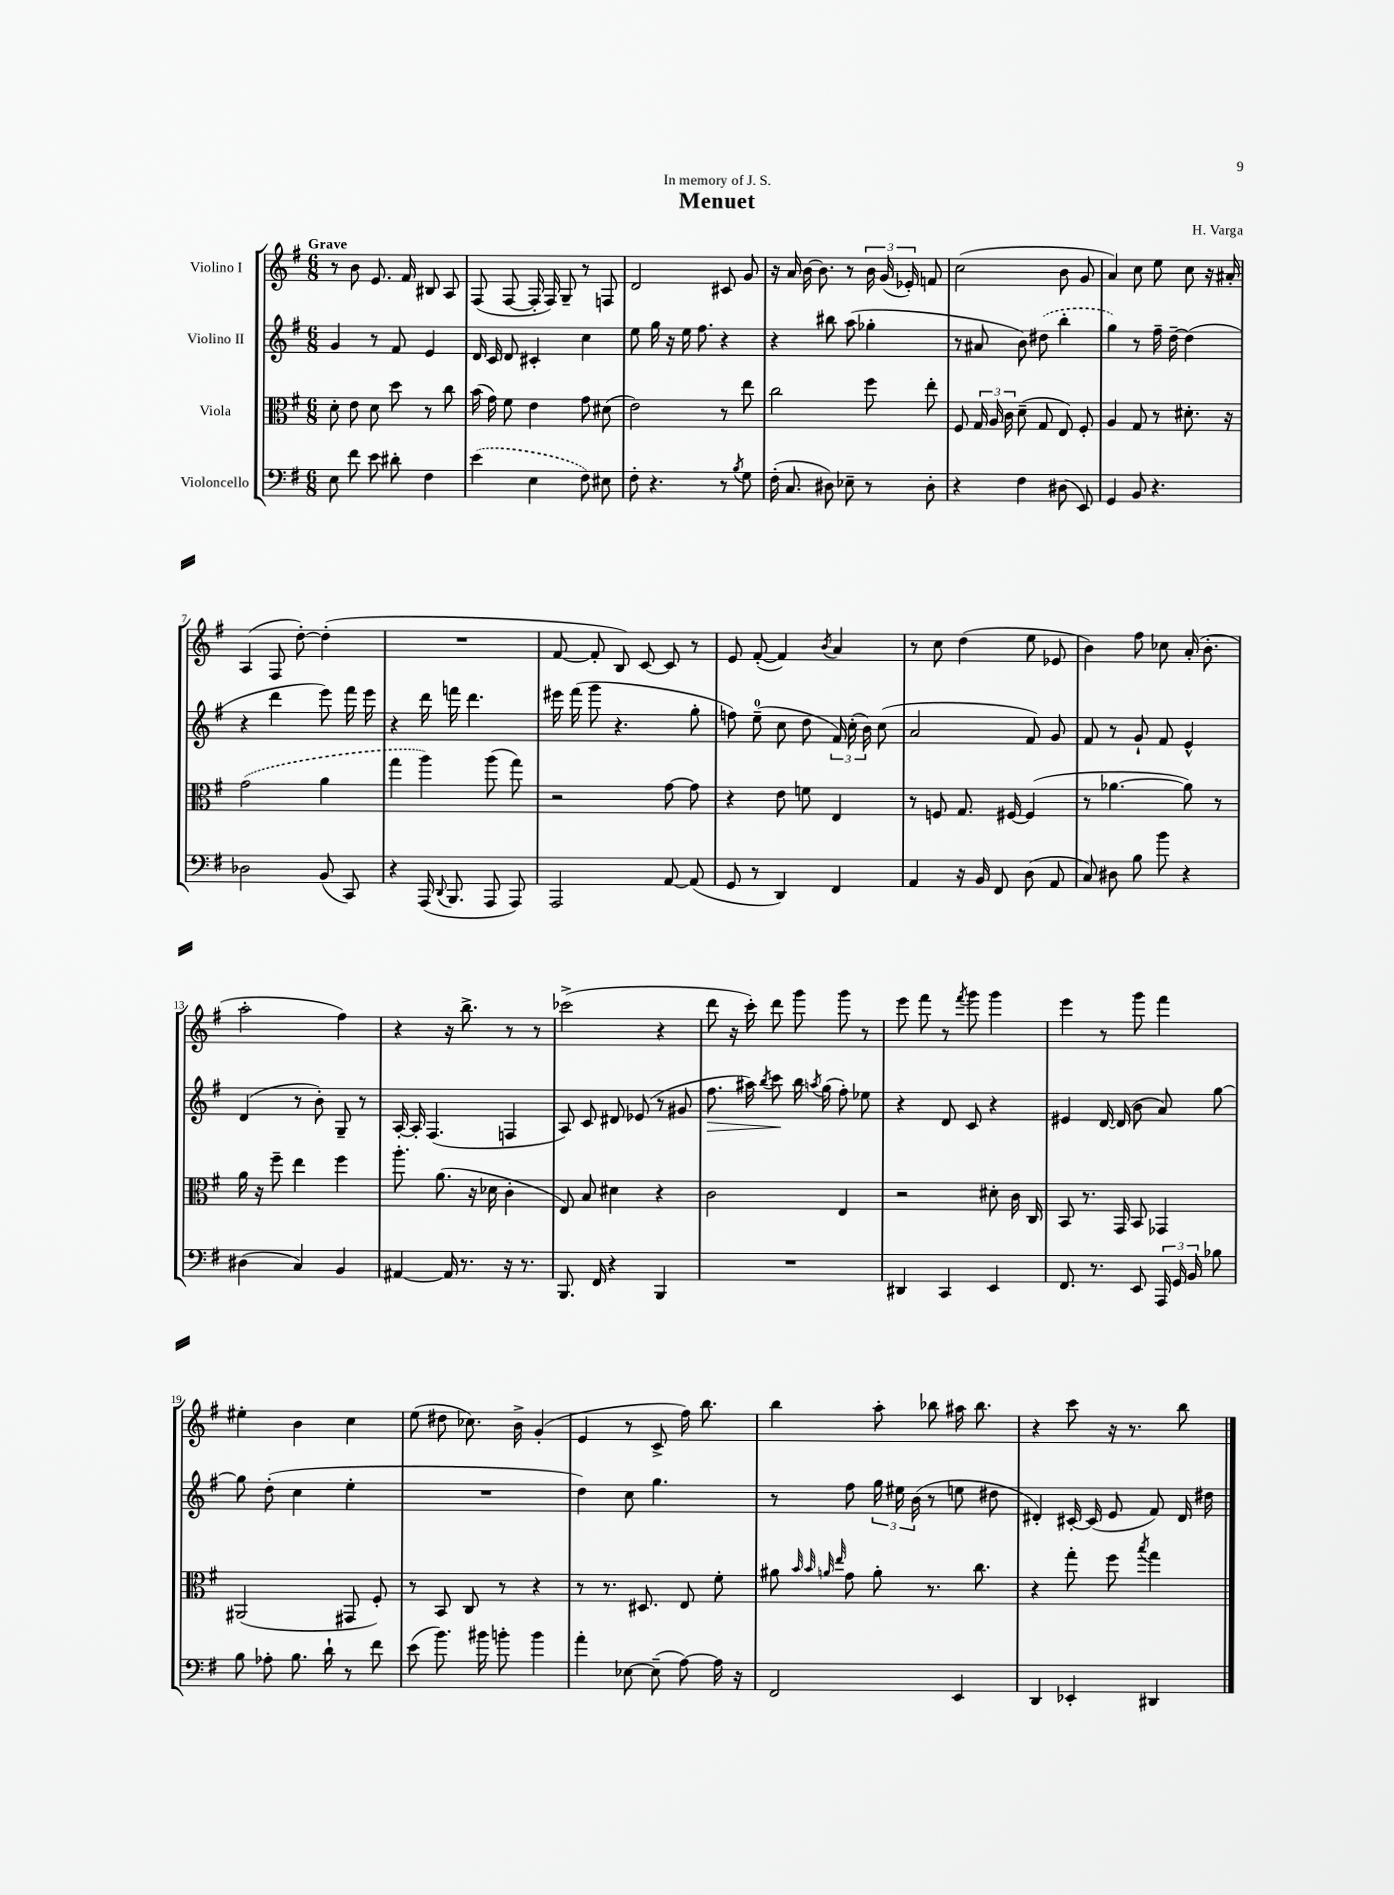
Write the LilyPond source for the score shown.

\header { title = "Menuet" composer = "H. Varga" dedication = "In memory of J. S." }
<<
\new StaffGroup <<
\new Staff = "s0" \with { instrumentName = "Violino I" } {
    \clef treble \key g \major \numericTimeSignature \time 6/8 \tempo "Grave"
    \autoBeamOff r8 b'8 e'8. fis'16 bis8 a8 |
    fis8( fis8~ fis16-. fis16) g8-- r8 f8 |
    d'2 cis'8 g'8 |
    r16 a'16 b'16~ b'8. r8 \tuplet 3/2 { b'16 g'16( ees'16-.) } f'8 |
    c''2( b'8 g'8 |
    a'4) c''8 e''8 c''8 r16 ais'16-. |
    a4( fis8 d''8~-.) d''4-.( |
    R2. |
    fis'8~ fis'8-. b8) c'8~ c'8 r8 |
    e'8 fis'8~-.( fis'4) \acciaccatura { b'8 } a'4 |
    r8 c''8 d''4( e''8 ees'8 |
    b'4) fis''8 ces''8 a'16-.( b'8.-. |
    a''2-. fis''4) |
    r4 r16 b''8.-> r8 r8 |
    ces'''2->( r4 |
    d'''8 r16 c'''16-.) d'''8 g'''8 g'''8 r8 |
    e'''8 fis'''8 r8 \acciaccatura { fis'''8 } g'''8 g'''4 |
    e'''4 r8 g'''8 fis'''4 |
    eis''4-. b'4 c''4 |
    e''8( dis''8 ces''8.) b'16-> g'4-.( |
    e'4 r8 c'8-> fis''16) b''8. |
    b''4 a''8-. bes''8 ais''16 bes''8. |
    r4 c'''8 r16 r8. b''8 \bar "|." |
}
\new Staff = "s1" \with { instrumentName = "Violino II" } {
    \clef treble \key g \major \numericTimeSignature \time 6/8
    \autoBeamOff g'4 r8 fis'8 e'4 |
    d'16 c'16 d'8 cis'4-. c''4 |
    e''8 g''16 r16 e''16 fis''8. r4 |
    r4 bis''8 a''8( ges''4-. |
    r8 ais'8 b'8) \once \slurDashed dis''8( b''4-. |
    g''4) r8 fis''16-- d''16~-- d''4( |
    r4 d'''4 e'''8) fis'''16 e'''16 |
    r4 d'''16 f'''16 d'''4. |
    eis'''16 fis'''16( g'''8 r4. g''8-. |
    f''8) e''8-0--( c''8 d''8 \tuplet 3/2 { fis'16) c''16-.( b'16) } c''8( |
    a'2 fis'8) g'8 |
    fis'8 r8 g'8-! fis'8 e'4-^ |
    d'4( r8 b'8-.) g8-- r8 |
    a16~-. a16-. fis4.( f4 |
    a8) c'8 dis'8 ees'8( r8 gis'8 |
    fis''8.\> ais''16) \acciaccatura { b''8 } c'''8\! b''16 \acciaccatura { a''8 } g''16( fis''8-.) ees''8 |
    r4 d'8 c'8 r4 |
    eis'4 d'16~ d'16( b'8 a'8) g''8~ |
    g''8 d''8-.( c''4 e''4-. |
    R2. |
    d''4) c''8 g''4. |
    r8 fis''8 \tuplet 3/2 { g''16 eis''16 b'16( } r8 e''8 dis''8 |
    dis'4-.) cis'16~-. cis'16( e'8 fis'8) dis'16 dis''16 \bar "|." |
}
\new Staff = "s2" \with { instrumentName = "Viola" } {
    \clef alto \key g \major \numericTimeSignature \time 6/8
    \autoBeamOff d'8-. e'8 d'8 d''8 r8 c''8 |
    b'16( g'16) fis'8 e'4 g'8 dis'8( |
    e'2) r8 e''8 |
    c''2 fis''8 e''8-. |
    fis8 \tuplet 3/2 { g16 a16 c'16 } d'8--( g8 e8) fis8-. |
    a4 g8 r8 dis'8.-. r16 |
    \once \slurDashed g'2( a'4 |
    g''4 a''4) a''8( g''8) |
    r2 g'8~ g'8 |
    r4 e'8 f'8 e4 |
    r8 f8 g8. fis16~ fis4( |
    r8 aes'4.~ aes'8) r8 |
    a'16 r16 fis''8-- e''4 fis''4 |
    a''8.-. a'8.( r16 des'16 c'4-. |
    e8) b8 dis'4 r4 |
    c'2 e4 |
    r2 dis'8-. c'16 c16 |
    b,8 r8. g,16 b,8 ges,4 |
    ais,2( gis,8 fis8-.) |
    r8 b,8 c8 r8 r4 |
    r8 r8. dis8. e8 fis'8-. |
    ais'8 \grace { b'32 b'32 a'32 e''32 } g'8 a'8-. r8. c''8. |
    r4 g''8-. fis''8 \acciaccatura { b''8 } g''4 \bar "|." |
}
\new Staff = "s3" \with { instrumentName = "Violoncello" } {
    \clef bass \key g \major \numericTimeSignature \time 6/8
    \autoBeamOff e8 fis'8 e'8 dis'8-. fis4 |
    \once \slurDashed e'4( e4 fis8) eis8 |
    fis8-. r4. r8 \acciaccatura { b8 } g8 |
    fis16-.( c8. dis8) ees8-- r8 dis8-. |
    r4 fis4 dis8( e,8) |
    g,4 b,8 r4. |
    des2 b,8( c,8) |
    r4 a,,16( \appoggiatura { d,8 } b,,8. a,,8 a,,8) |
    a,,2 a,8~ a,8( |
    g,8 r8 d,4) fis,4 |
    a,4 r16 b,16 fis,8 d8( a,8 |
    c8) dis8 b8 b'8 r4 |
    dis4( c4) b,4 |
    ais,4~ ais,16 r8. r16 r8. |
    b,,8. fis,16 r4 b,,4 |
    R2. |
    dis,4 c,4 e,4 |
    fis,8. r8. e,8 \tuplet 3/2 { a,,16 g,16 b,16 } bes8 |
    b8 aes8-. b8. d'16-! r8 fis'8 |
    e'8( b'8.) bis'16 b'8-. b'4 |
    a'4-. ees8~ ees8--( a8~) a16 r16 |
    fis,2 e,4 |
    d,4 ees,4-. dis,4 \bar "|." |
}
>>
>>
